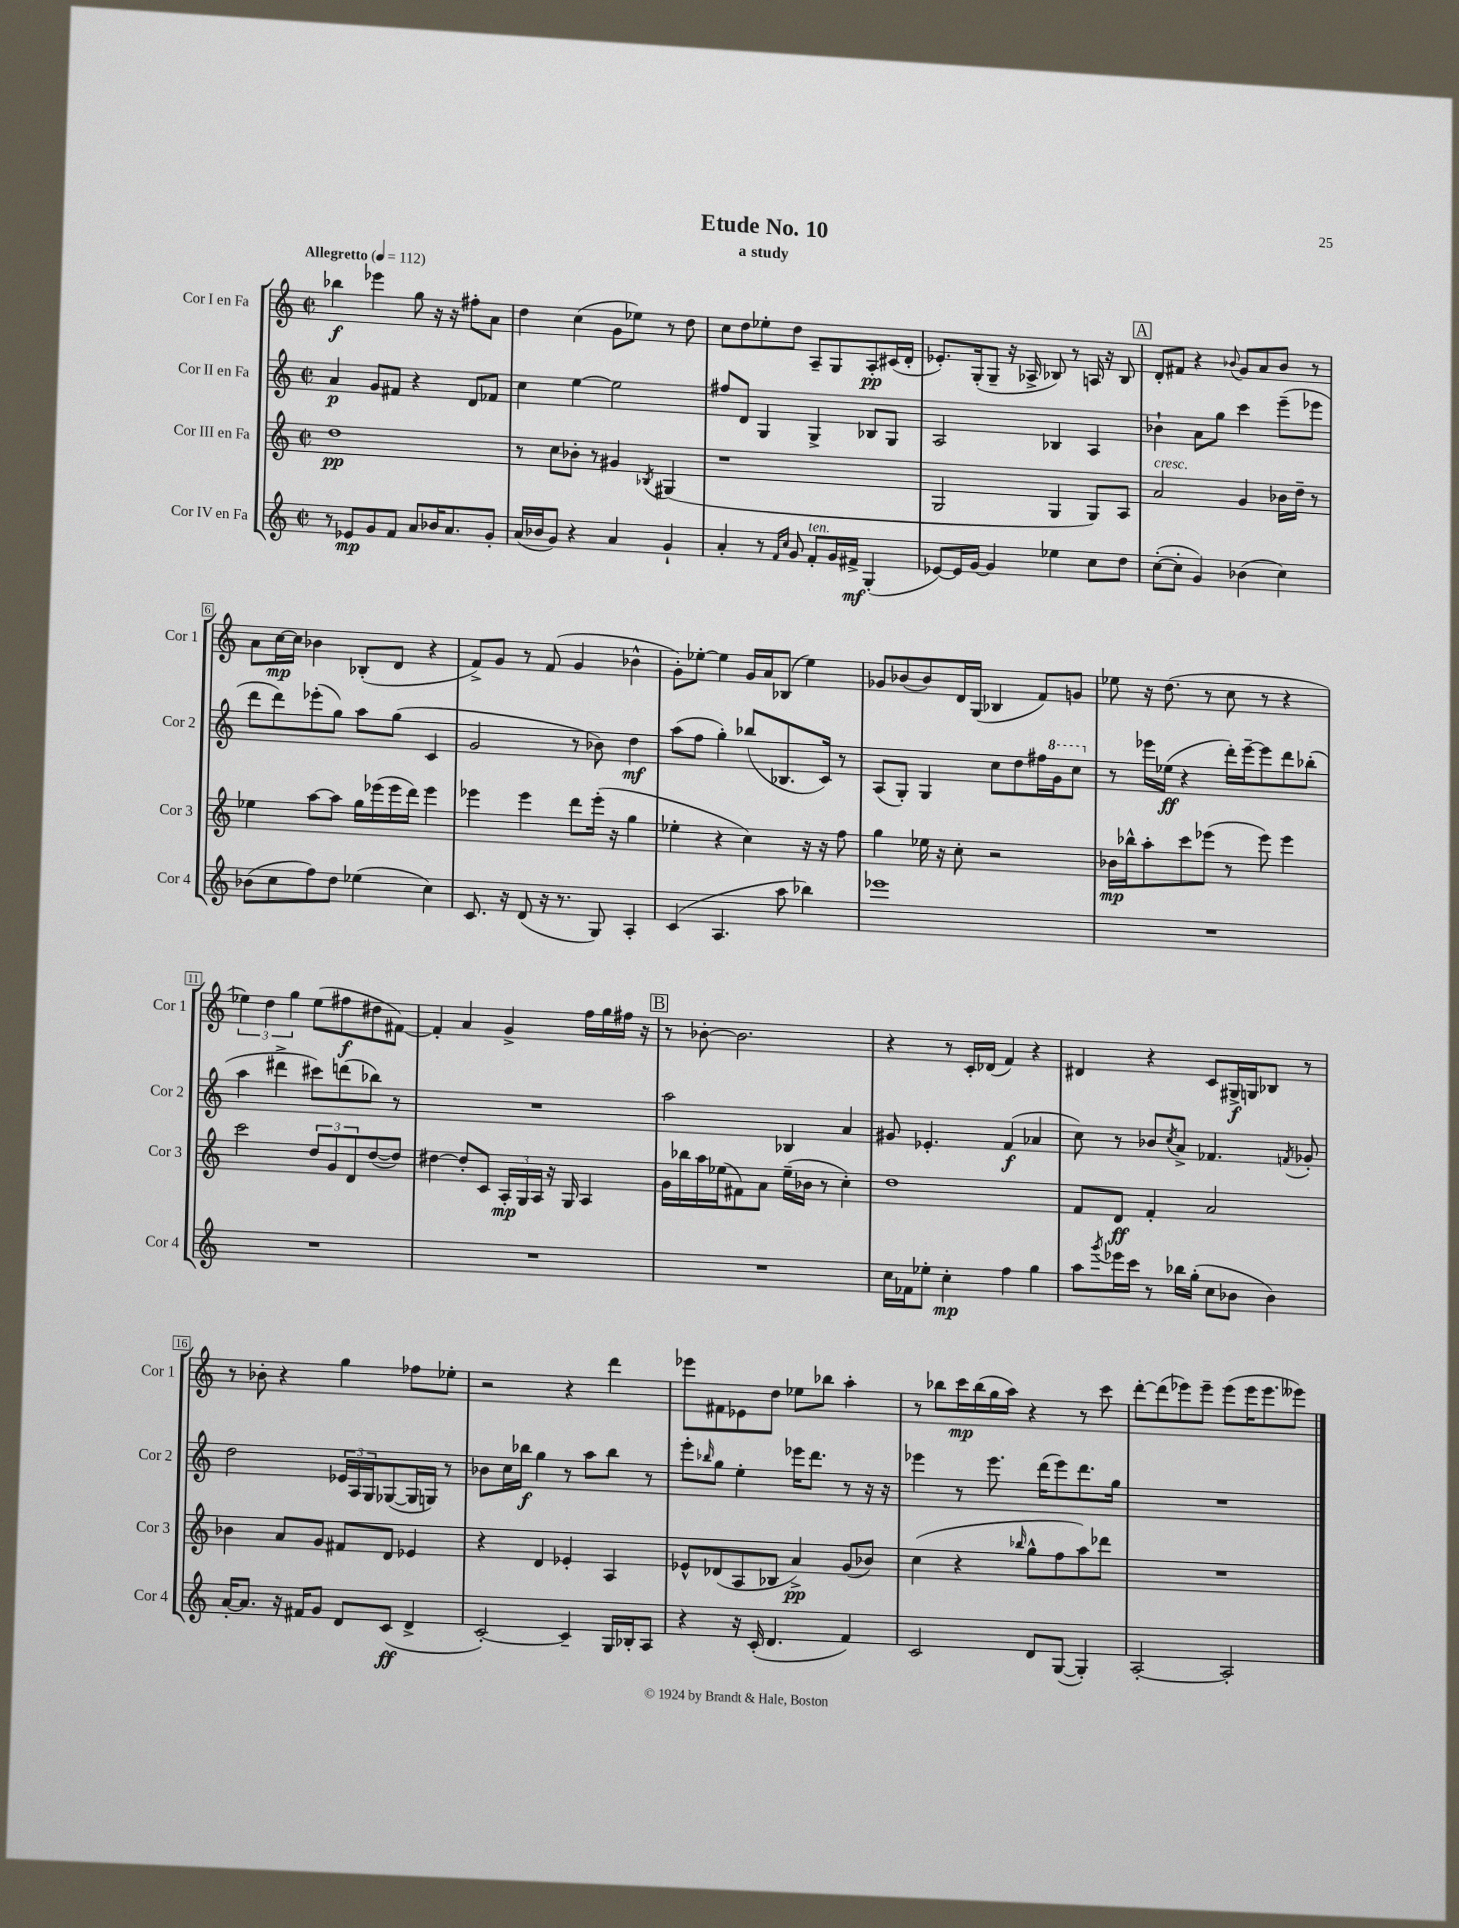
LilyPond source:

\header { title = "Etude No. 10" subtitle = "a study" }
<<
\new StaffGroup <<
\new Staff = "s0" \with { instrumentName = "Cor I en Fa" shortInstrumentName = "Cor 1" } {
    \clef treble \key c \major \defaultTimeSignature \time 2/2 \tempo "Allegretto" 4 = 112
    bes''4\f ees'''4 g''8 r16 r16 fis''8-. a'8 |
    d''4 c''4( g'8 ees''8) r8 d''8 |
    c''8 d''8 ees''8-. d''8 a8-- g8 a8-.\pp cis'16( d'16-. |
    ees'8.-.) g16-.( g8-- r16 aes16-> bes8) r8 a16 r16 bes8 |
    \mark \markup { \box "A" } d'8-. fis'8 r4 \appoggiatura { bes'8 } g'8 a'8 bes'8 r8 |
    a'8 c''16~\mp c''16 bes'4 bes8-.( d'8 r4 |
    f'8->) g'8 r8 f'8( g'4 bes'4-^ |
    g'8-.) ees''8~-. ees''4 g'16 a'16 bes8( ees''4) |
    ges'8 bes'8( bes'8) d'16 g16( bes4 f'8) g'8 |
    ees''8 r16 d''8.( r8 c''8 r8 r4 |
    \tuplet 3/2 { ees''4) d''4 g''4 } ees''8( fis''8\f dis''8 fis'8~) |
    fis'4-. a'4 g'4-> f''16 g''16 fis''16 r16 |
    \mark \markup { \box "B" } r8 bes'8~-. bes'2. |
    r4 r8 c'16-. des'16( f'4) r4 |
    dis'4 r4 c'8 gis16->\f g16 bes8 r8 |
    r8 bes'8-. r4 g''4 fes''8 ees''8-. |
    r2 r4 d'''4 |
    ees'''8 fis'8 ees'8 d''8 ees''8 bes''8 a''4-. |
    r8 bes''8 c'''16\mp bes''16( g''16 a''16) r4 r8 c'''8 |
    d'''8~-. d'''8( ees'''8) ees'''8-- ees'''8( ees'''16 ees'''8. eeses'''8) \bar "|." |
}
\new Staff = "s1" \with { instrumentName = "Cor II en Fa" shortInstrumentName = "Cor 2" } {
    \clef treble \key c \major \defaultTimeSignature \time 2/2
    a'4\p g'8 fis'8 r4 d'8 fes'8 |
    c''4 e''4~ e''2 |
    fis''8 d'8 g4 g4-> bes8 g8 |
    a2 bes4 a4 |
    \mark \markup { \box "A" } bes'4-! a'8 g''8 c'''4 e'''8--( ees'''8 |
    d'''8 d'''8) ees'''8-.( g''8) a''8 g''8( c'4 |
    g'2 r8 bes'8) d''4\mf |
    a''8( f''8 g''4-.) bes''8( bes8. c'16) r8 |
    a8( g8-.) g4 c''8 d''8 fis''16 \ottava #1 g''16 c'''8 \ottava #0 |
    r8 ees'''16 ees''16\ff( r4 d'''16-.) ees'''16~-- ees'''8 d'''8 bes''8-.( |
    a''4 dis'''4-> cis'''8) d'''8( bes''8) r8 |
    R1 |
    \mark \markup { \box "B" } a''2 bes4 a'4 |
    gis'8 ees'4.-. f'4\f( aes'4 |
    c''8) r8 bes'8 \acciaccatura { c''8 } a'8-> fes'4. \acciaccatura { f'8 } ges'8-. |
    d''2 \tuplet 3/2 { ees'16 a16 g16 } ges8~( ges16 g16) r8 |
    bes'8 c''16 bes''16\f g''4 r8 a''8 bes''8 r8 |
    e'''8-. \grace { bes''16 } g''8 e''4-. ees'''16 d'''8. r8 r16 r16 |
    ees'''4 r8 ees'''8. d'''16( ees'''8) d'''8. g''16 |
    R1 \bar "|." |
}
\new Staff = "s2" \with { instrumentName = "Cor III en Fa" shortInstrumentName = "Cor 3" } {
    \clef treble \key c \major \defaultTimeSignature \time 2/2
    d''1\pp |
    r8 c''8 bes'8-. r8 gis'4 \acciaccatura { bes8 } gis4( |
    r1 |
    g2 g4 g8) a8 |
    \mark \markup { \box "A" } a'2^\markup { \italic "cresc." } g'4 bes'16 d''16-- r8 |
    ees''4 a''8~ a''8 g''16 ees'''16( ees'''16 d'''16) ees'''4 |
    ees'''4 ees'''4 d'''8 ees'''16-.( r16 g''4 |
    ees''4-. r4 c''4) r16 r16 f''8 |
    g''4 ees''16 r16 c''8-. r2 |
    bes'16\mp bes''16-^ a''8-. c'''8 ees'''8( r8 ees'''8) ees'''4 |
    c'''2 \tuplet 3/2 { d''8 g'8 d'8 } d''8~( d''8) |
    dis''4~ dis''8-. c'8 \tuplet 3/2 { a16-.\mp g16 a16 } r16 g16 a4 |
    \mark \markup { \box "B" } g'16 bes''16 a''16 ees''16( fis'8) a'8 ees''16--( bes'16 r8 c''4-.) |
    d''1 |
    f'8 d'8\ff f'4-. a'2 |
    bes'4 a'8 g'8 fis'8 d'8 ees'4 |
    r4 d'4 ees'4-. a4 |
    ees'8-^ des'8( a8 bes8 a'4->\pp) g'8( bes'8) |
    c''4( r4 \grace { bes''16 } g''8-^ f''8 a''8) des'''8 |
    R1 \bar "|." |
}
\new Staff = "s3" \with { instrumentName = "Cor IV en Fa" shortInstrumentName = "Cor 4" } {
    \clef treble \key c \major \defaultTimeSignature \time 2/2
    r8 ees'8\mp g'8 f'8 a'8 bes'16 a'8. g'8-. |
    a'16( bes'16 g'8) r4 a'4 g'4-! |
    a'4-. r8 \grace { f'16 c''16 } g'8 f'8-.^\markup { \italic "ten." } g'16 fis'16->\mf g4-.( |
    ees'8~) ees'16 g'16~ g'4 ees''4 c''8 d''8 |
    \mark \markup { \box "A" } c''8~-.( c''8-. g'4) bes'4( c''4) |
    bes'8( c''8 f''8) d''8 ees''4( c''4) |
    c'8. r16 d'8( r16 r8. g8) a4-. |
    c'4( a4. a''8 bes''4) |
    ees'''1 |
    R1 |
    R1 |
    R1 |
    \mark \markup { \box "B" } R1 |
    c''16 fes'16 ees''8-. c''4-.\mp f''4 g''4 |
    a''8 \acciaccatura { g'''8 } ees'''16 c'''16 r8 bes''16 g''16-.( c''8 bes'8 bes'4) |
    a'16~-. a'8. r16 fis'16 g'8 d'8 c'8\ff( d'4-> |
    c'2~-.) c'4-- g16 bes16-. a8 |
    r4 r16 c'16-.( d'4. f'4) |
    c'2 d'8 g8~( g4-.) |
    a2~-. a2-. \bar "|." |
}
>>
>>
\layout { \context { \Score \override BarNumber.stencil = #(make-stencil-boxer 0.1 0.3 ly:text-interface::print) } }
